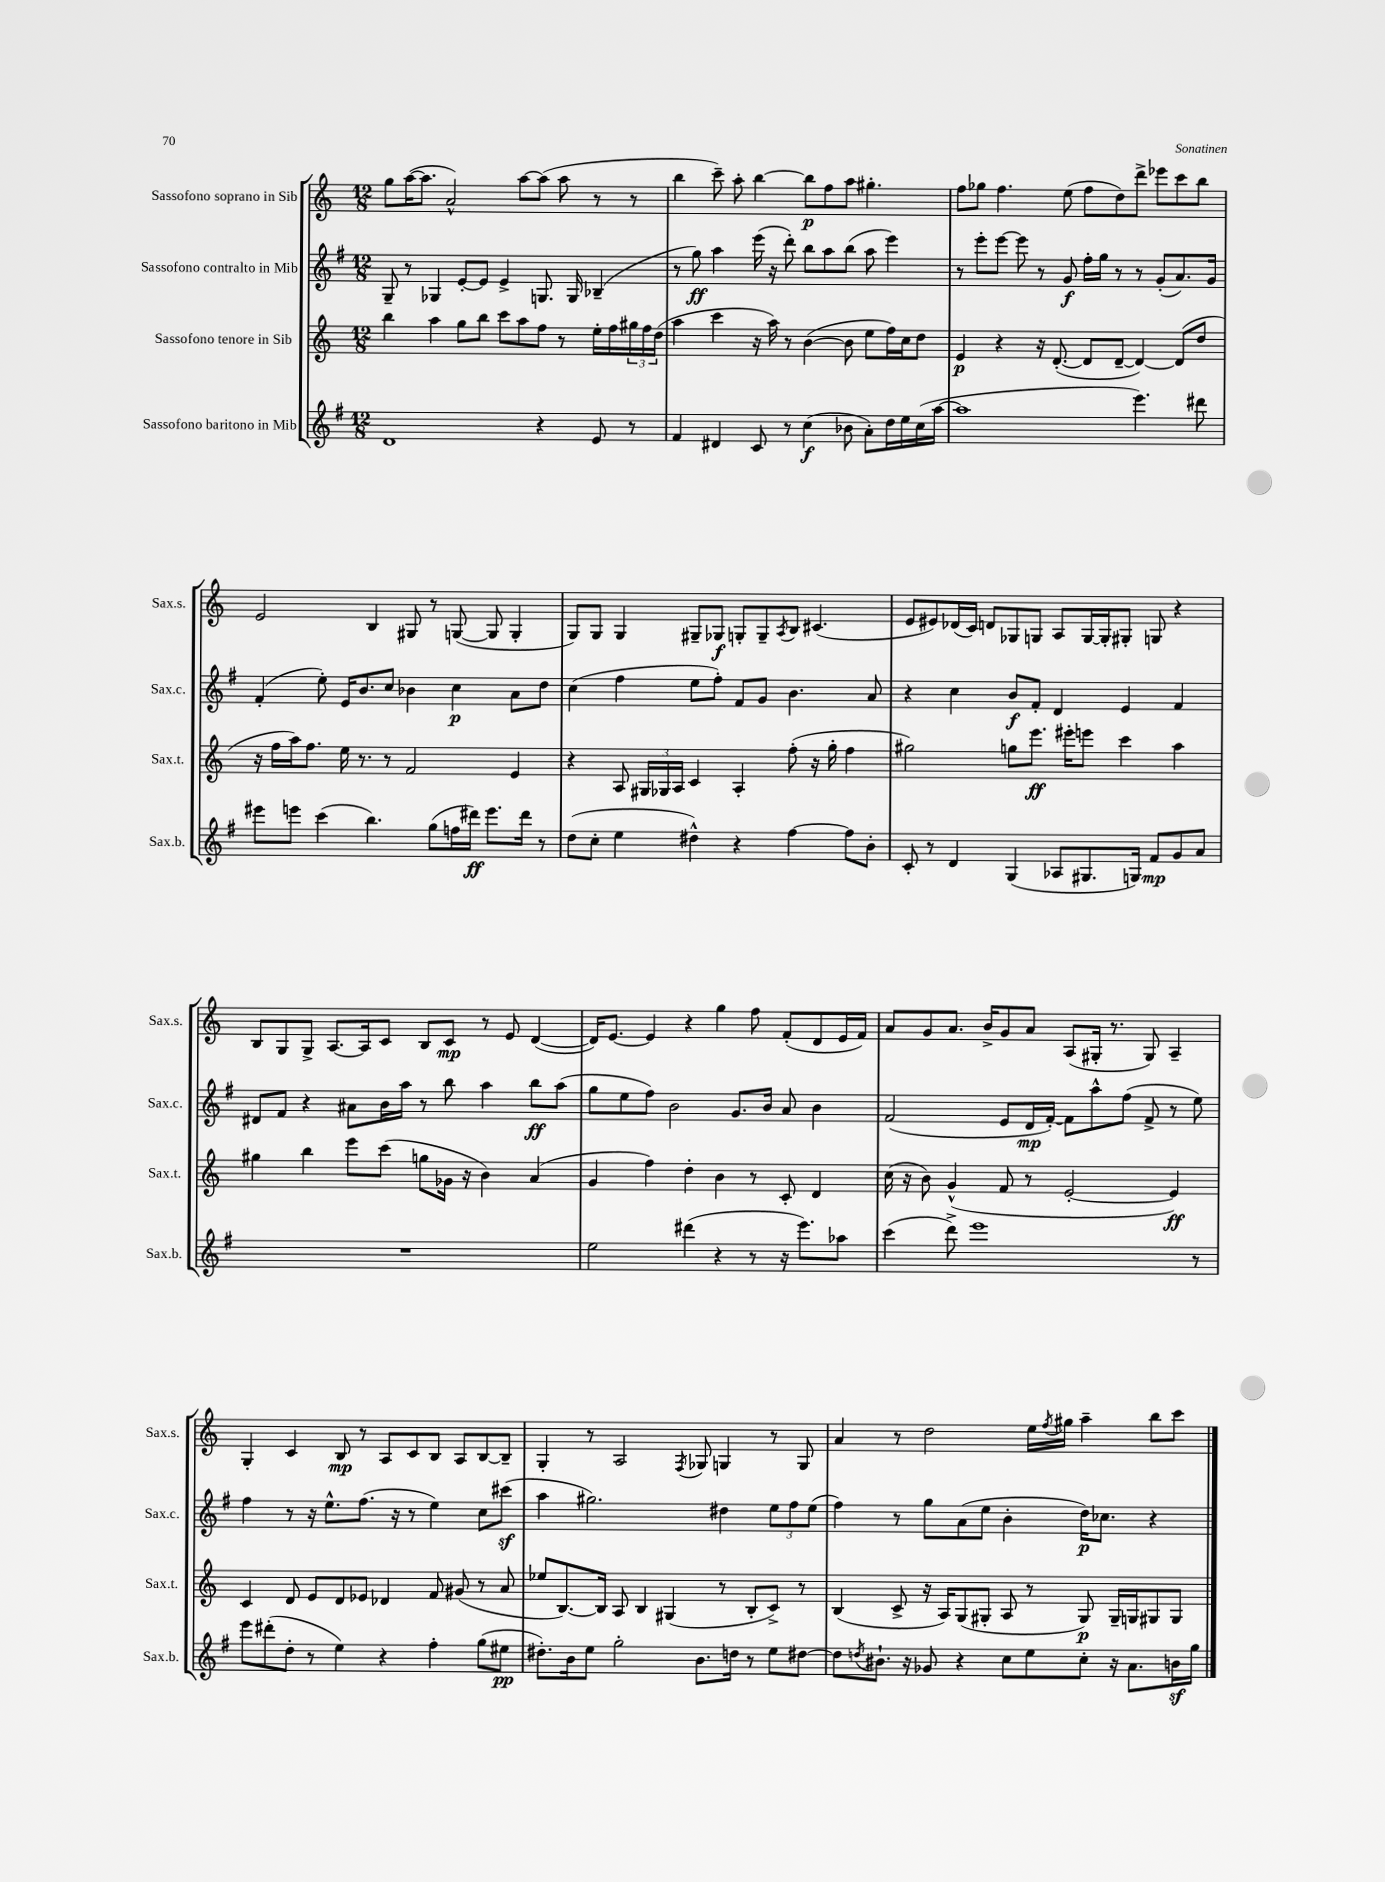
<<
\new StaffGroup <<
\new Staff = "s0" \with { instrumentName = "Sassofono soprano in Sib" shortInstrumentName = "Sax.s." } {
    \clef treble \key c \major \numericTimeSignature \time 12/8
    g''8 a''16~( a''8. a'2-^) a''8~ a''8( a''8 r8 r8 |
    b''4 c'''8--) a''8-. b''4~ b''8\p f''8 a''8 gis''4.-. |
    f''8 ges''8 f''4. e''8( f''8 d''8) d'''8-> ees'''8 c'''8 b''8 |
    e'2 b4 gis8 r8 g8~( g8 g4-. |
    g8) g8 g4 gis8-- ges8\f g8-. g8-- \acciaccatura { a8 } b8 cis'4.( |
    e'8 eis'8) des'16( c'16) d'8 ges8 g8 a8 g16~ g16-. gis8-. g8 r4 |
    b8 g8 g8-> a8.~ a16 c'8 b8 c'8\mp r8 e'8 d'4~( |
    d'16) e'8.~ e'4 r4 g''4 f''8 f'8-.( d'8 e'16 f'16) |
    a'8 g'8 a'8. b'16-> g'8 a'8 a8( gis16-. r8. gis8) a4-- |
    g4-. c'4 b8\mp r8 a8 c'8 b8 a8 b8~ b8-- |
    g4-. r8 a2 \acciaccatura { f8 } ges8 g4 r8 g8 |
    a'4 r8 d''2 e''16 \acciaccatura { f''8 } gis''16 a''4-- b''8 c'''8 \bar "|." |
}
\new Staff = "s1" \with { instrumentName = "Sassofono contralto in Mib" shortInstrumentName = "Sax.c." } {
    \clef treble \key g \major \numericTimeSignature \time 12/8
    g8-- r8 ges4 e'8~-. e'8 e'4-> g8. g16 bes4--( |
    r8 g''8\ff) a''4 e'''16( r16 d'''8-.) b''8 a''8 b''8( a''8 e'''4) |
    r8 e'''8-. e'''8~ e'''8 r8 g'8\f fis''16-. g''16 r8 r8 g'8-.( a'8.) g'16 |
    fis'4-.( e''8-.) e'16 b'8. c''8 bes'4 c''4\p a'8 d''8 |
    c''4( fis''4 e''8 fis''8-.) fis'8 g'8 b'4. a'8 |
    r4 c''4 b'8\f fis'8-. d'4 e'4 fis'4 |
    dis'8 fis'8 r4 ais'8 b'16 a''16 r8 b''8 a''4 b''8\ff a''8( |
    g''8 e''8 fis''8) b'2 g'8. b'16 a'8 b'4 |
    fis'2( e'8 d'16\mp fis'16~-.) fis'8 a''8-^ fis''8( fis'8-> r8 e''8) |
    fis''4 r8 r16 e''8.-^ fis''8.( r16 r8 e''4) c''8 cis'''8\sf( |
    a''4 gis''2.) dis''4 \tuplet 3/2 { e''8 fis''8 e''8( } |
    fis''4) r8 g''8 a'8( e''8 b'4-. d''16\p) ces''8. r4 \bar "|." |
}
\new Staff = "s2" \with { instrumentName = "Sassofono tenore in Sib" shortInstrumentName = "Sax.t." } {
    \clef treble \key c \major \numericTimeSignature \time 12/8
    b''4 a''4 g''8 b''8 c'''8 a''8 f''8 r8 e''16-. f''16 \tuplet 3/2 { gis''16 f''16 d''16( } |
    a''4 c'''4 r16 a''16) r8 b'4~( b'8 e''8 f''16) c''16 d''8 |
    e'4\p r4 r16 d'8.~-.( d'8 d'8~-- d'4~) d'8( d''8 |
    r16 f''16 a''16) f''8. e''16 r8. r8 f'2 e'4 |
    r4 a8 \tuplet 3/2 { gis16 ges16 a16 } c'4 a4-. f''8-.( r16 g''16-. f''4 |
    gis''2) g''8 e'''8.\ff eis'''16-. e'''8 c'''4 a''4 |
    gis''4 b''4 e'''8 c'''8( g''8 ges'16 r16 b'4) a'4( |
    g'4 f''4) d''4-. b'4 r8 c'8-. d'4 |
    c''16( r16 b'8) g'4-^( f'8 r8 e'2~-. e'4\ff) |
    c'4 d'8 e'8 d'8 ees'8 des'4 f'8 gis'8( r8 a'8 |
    ees''8 b8.~) b16 a8 b4 gis4( r8 b8-. c'8->) r8 |
    b4( c'8-> r16 a16) g8( gis8-. a8 r8 gis8\p) gis16-- g16 gis8 gis8 \bar "|." |
}
\new Staff = "s3" \with { instrumentName = "Sassofono baritono in Mib" shortInstrumentName = "Sax.b." } {
    \clef treble \key g \major \numericTimeSignature \time 12/8
    d'1 r4 e'8 r8 |
    fis'4 dis'4 c'8 r8 c''4\f( bes'8 a'8-.) d''16 e''16 c''16( a''16~ |
    a''1 e'''4.) dis'''8 |
    eis'''8 e'''8 c'''4( b''4.) g''8( f''16 dis'''16\ff) e'''8. dis'''16 r8 |
    d''8( c''8-. e''4 dis''4-^) r4 fis''4~ fis''8 b'8-. |
    c'8-. r8 d'4 g4( aes8 gis8. g16) fis'8\mp g'8 a'8 |
    R1. |
    e''2 dis'''4( r4 r8 r16 e'''8.) aes''8 |
    c'''4( d'''8->) e'''1 r8 |
    e'''8 dis'''8-.( d''8-. r8 e''4) r4 fis''4-. g''8( eis''8\pp |
    dis''8.-.) b'16 e''8 g''2-. b'8. d''16 r8 e''8 dis''8~ |
    dis''8 \acciaccatura { d''8 } bis'8.-! r16 ges'8 r4 c''8 e''8 c''8-. r16 a'8. b'16\sf g''16 \bar "|." |
}
>>
>>
\layout { \context { \Score \remove "Bar_number_engraver" } }
